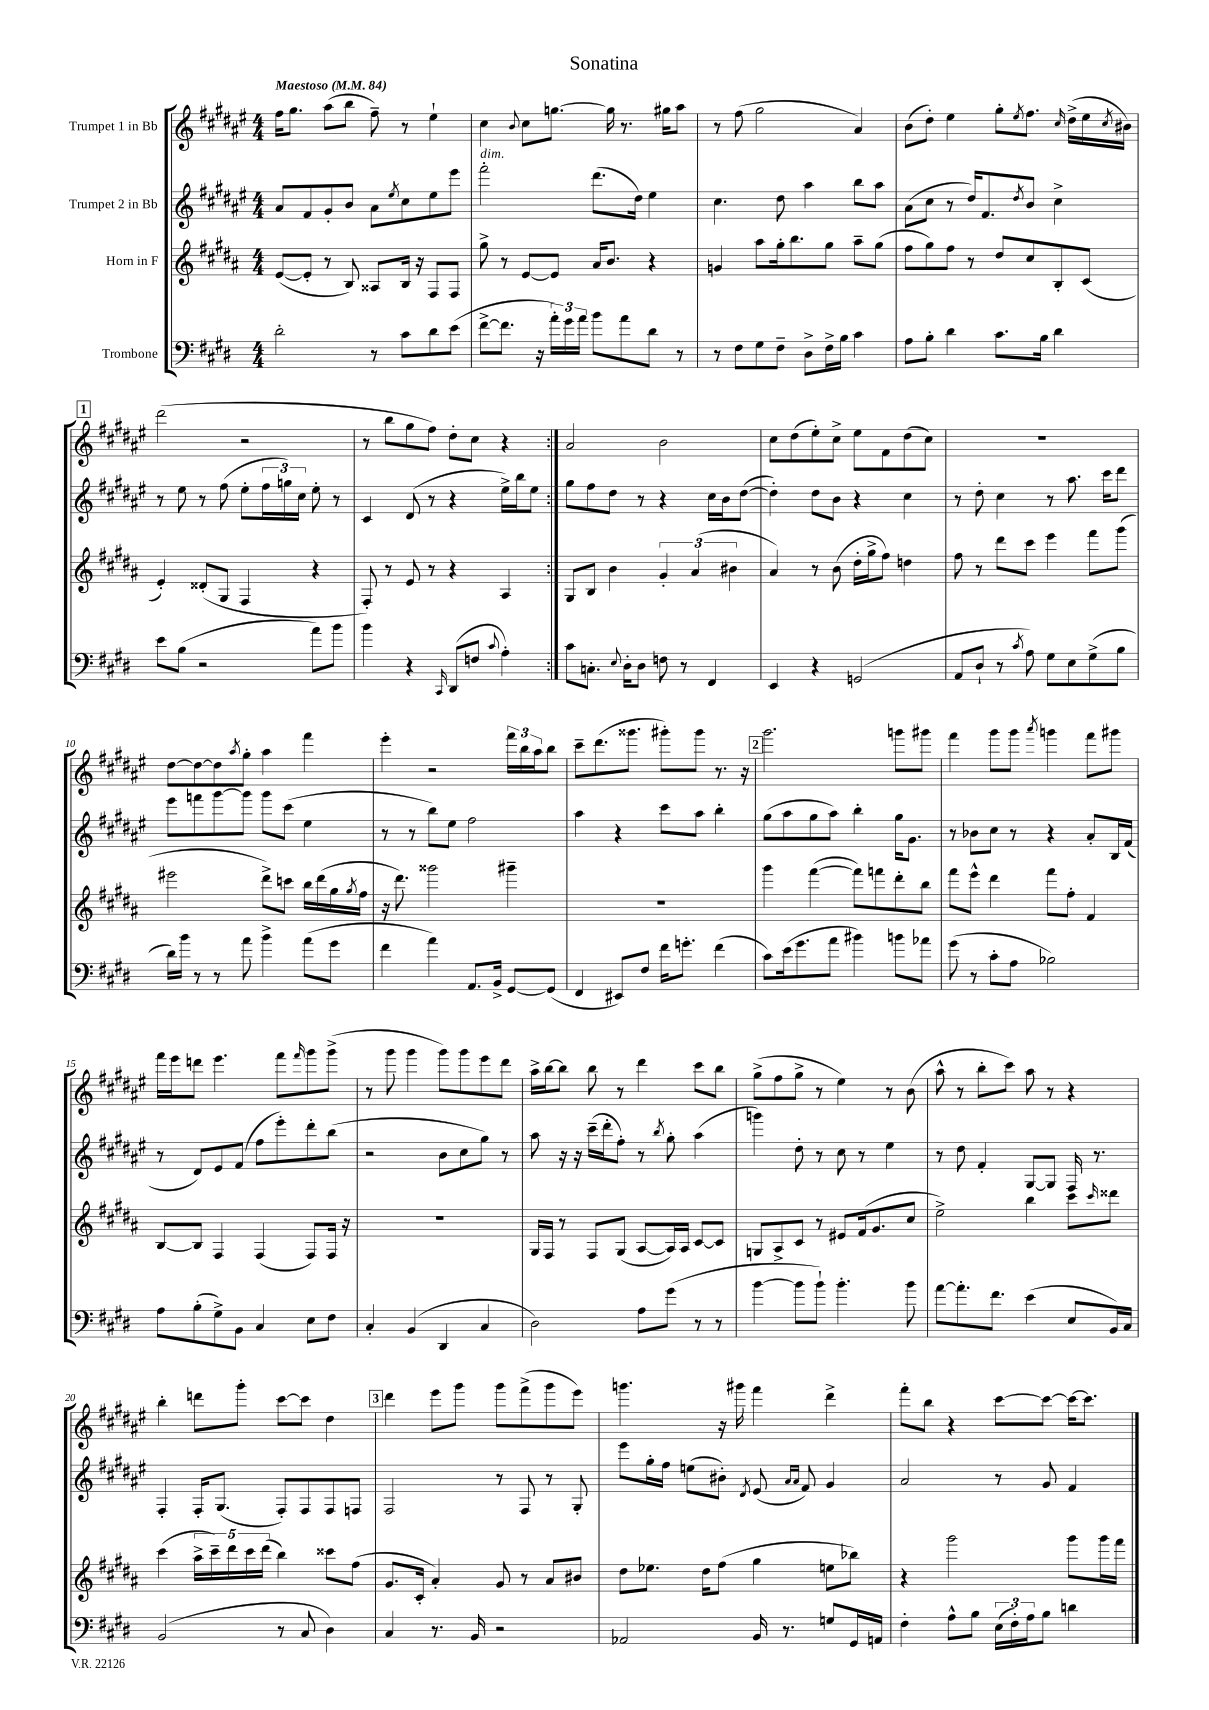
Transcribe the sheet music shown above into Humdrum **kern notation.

**kern	**kern	**kern	**kern
*part4	*part3	*part2	*part1
*staff4	*staff3	*staff2	*staff1
*I"Trombone	*I"Horn in F	*I"Trumpet 2 in Bb	*I"Trumpet 1 in Bb
*clefF4	*clefG2	*clefG2	*clefG2
*k[f#c#g#d#]	*k[f#c#g#d#a#]	*k[f#c#g#d#a#e#]	*k[f#c#g#d#a#e#]
*M4/4	*M4/4	*M4/4	*M4/4
*MM84	*MM84	*MM84	*MM84
=1	=1	=1	=1
!	!	!	!LO:TX:a:B:t=Maestoso
2d#'\	([8e/L	8a#/L	16ff#\KL
.	.	.	8.gg#\J
.	8e'/J]	8f#/	.
.	8r	8g#'/	(8aa#\L
.	8B/)	8b/J	8bb\J
8r	8A##X/L	8a#\L	8ff#~\)
.	.	8qee#/	.
8c#\L	16B/Jk	8cc#\	8r
.	16r	.	.
8d#\	8F#/L	8ee#\	4ee#`\
(8e\J	8F#/J	8eee#\J	.
=2	=2	=2	=2
!	!	!LO:TX:a:i:t=dim.	!
[8f#^\L	8gg#^\	2fff#'\	4cc#\
8.f#\J]	8r	.	.
.	.	.	8qqb/
.	[8e/L	.	8cc#\L
16r	.	.	.
24a'\LL)	8e/J]	.	[8.ggn\J
24g#\	.	.	.
24a\JJ	.	.	.
8b\L	16a#/KL	(8.ddd#\L	.
.	8.b/J	.	16gg\]
8a\	.	.	8.r
.	.	16dd#\Jk)	.
8d#\J	4r	4ee#\	.
.	.	.	16gg#X\KL
8r	.	.	8aa#\J
=3	=3	=3	=3
8r	4gn/	4.cc#\	8r
8F#\L	.	.	(8ff#\
8G#\	8aa#\L	.	2gg#\
8F#~\J	16gg#'\k	8dd#\	.
.	8.bb\	.	.
8D#^\L	.	4aa#\	.
16F#^\L	8gg#\J	.	.
16B\JJ	.	.	.
4c#\	8aa#~\L	8bb\L	4a#/)
.	(8gg#\J	8aa#\J	.
=4	=4	=4	=4
8A\L	8ff#\L	(8a#\L	(8b\L
8B'\J	8gg#\)	8cc#\J	8dd#'\J)
4d#\	8ff#\J	8r	4ee#\
.	8r	16dd#/KL)	.
.	.	8.f#/	.
8.c#\L	8dd#/L	.	8gg#'\L
.	.	8qdd#/	8qee#/
.	8cc#/	8b/J	8.ff#\J
16B\Jk	.	.	.
4d#\	8B'/	4cc#^\	.
.	.	.	16qqcc#/
.	.	.	(16dd#^\LL
.	(8c#/J	.	16ee#\
.	.	.	8qcc#/
.	.	.	16b#X\JJ)
!!LO:LB:g=z
!!LO:REH:place=s1:t=1
=5	=5	=5	=5
8e\L	4e'/)	8r	(2ddd#\
(8B\J	.	8ee#\	.
2r	(8d##X'/L	8r	.
.	8G#/J	(8ff#\	.
.	4F#/	8ee#'\L	2r
.	.	24ff#\L	.
.	.	24ggn\)	.
.	.	24cc#\JJ	.
8a\L)	4r	8ee#'\	.
8b\J	.	8r	.
=6	=6	=6	=6
4b\	8F#'/)	4c#/	8r
.	8r	.	8bb\L
4r	8e/	(8d#/	8gg#\
.	8r	8r	8ff#\J)
16qqCC#/	.	.	.
(8DD#/L	4r	4r	8dd#'\L
8Fn/J	.	.	8cc#\J
8qqc#/	.	.	.
4A'\)	4A#/	16ee#^\LL)	4r
.	.	16bb\J	.
.	.	8ee#\J	.
=7:|!	=7:|!	=7:|!	=7:|!
8c#\L	8G#/L	8gg#\L	2a#/
8.Cn'\J	8B/J	8ff#\	.
.	4b\	8dd#\J	.
8qqE/	.	.	.
16D#'\KL	.	.	.
8D#\J	.	8r	.
8Fn\	6g#'/	4r	2b\
8r	.	.	.
.	(6a#/	.	.
4FF#/	.	16cc#\LL	.
.	.	16b\J	.
.	6b#X\	.	.
.	.	([8dd#\J	.
=8	=8	=8	=8
4EE/	4a#/)	4dd#'\])	8cc#\L
.	.	.	(8dd#\
4r	8r	8dd#\L	8ee#'\)
.	(8b\	8b\J	8cc#^\J
(2GGn/	16dd#'\LL	4r	8ee#\L
.	16gg#^\J	.	.
.	8ff#\J)	.	8f#\
.	4ddn\	4cc#\	(8dd#\
.	.	.	8cc#\J)
=9	=9	=9	=9
8AA/L	8ff#\	8r	1r
8D#`/J	8r	8dd#'\	.
8r	8ddd#\L	4cc#\	.
8qc#/	.	.	.
8A\)	8ccc#\J	.	.
8G#\L	4eee\	8r	.
8E\	.	8.aa#\	.
(8G#^\	8fff#\L	.	.
.	.	16ccc#\KL	.
8B\J	(8ggg#\J	8ddd#\J	.
!!LO:LB:g=z
=10	=10	=10	=10
16d#\LL)	2eee#X\	8eee#\L	[8dd#\L
16b\JJ	.	.	.
8r	.	8fffn\	8dd#\_
8r	.	[8ggg#\	8dd#\]
.	.	.	8qaa#/
8a\	.	8ggg#\J]	8gg#'\J
4b^\	8ddd#^\L)	8ggg#\L	4aa#\
.	8cccn\J	(8ccc#\J	.
(8a\L	16bb\LL	4ee#\	4fff#\
.	(16ddd#\	.	.
8g#\J	16gg#\	.	.
.	8qgg#/	.	.
.	16ff#\JJ	.	.
=11	=11	=11	=11
4f#\	16r	8r	4eee#'\
.	8.ddd#\)	.	.
.	.	8r	.
4a\)	2ggg##X\	8bb\L)	2r
.	.	8ee#\J	.
8.AA/L	.	2ff#\	.
16BB^/Jk	.	.	.
[8GG#/L	4ggg#X~\	.	24fff#\LL
.	.	.	24bb\
.	.	.	24aa#\J
(8GG#/J]	.	.	8bb\J
=12	=12	=12	=12
4FF#/	1r	4aa#\	8ccc#~\L
.	.	.	(8.ddd#\
8EE#X/L)	.	4r	.
.	.	.	8.ggg##X\J
8F#/J	.	.	.
16f#\KL	.	8ccc#\L	8ggg#X'\L)
8.gn'\J	.	.	.
.	.	8aa#\J	8ggg#\J
(4f#\	.	4bb'\	8.r
.	.	.	16r
!!LO:REH:place=s1:t=2
=13	=13	=13	=13
8c#\L)	4ggg#\	(8gg#\L	2.ggg#\
(16e\k	.	8aa#\	.
8.g#\	.	.	.
.	([4fff#\	8gg#\	.
8a\J	.	8aa#\J)	.
4b#X\)	8fff#\L])	4bb'\	.
.	8fffn\	.	.
8bn\L	8ddd#'\	16gg#\KL	8gggn\L
.	.	8.g#\J	.
8a-X\J	8bb\J	.	8ggg#X\J
=14	=14	=14	=14
(8g#\	8fff#\L	8r	4fff#\
8r	8eee^^\J	8b-X\L	.
8c#'\L	4ddd#\	8cc#\J	8ggg#\L
8A\J	.	8r	8ggg#\J
.	.	.	8qaaa#/
2B-X\)	8fff#\L	4r	4gggn\
.	8ff#'\J	.	.
.	4f#/	8a#'/L	8fff#\L
.	.	16B/L	8ggg#X\J
.	.	(16f#/JJ	.
!!LO:LB:g=z
=15	=15	=15	=15
8A\L	[8B/L	8r	16fff#\LL
.	.	.	16eee#\J
(8B'\	8B/J]	8d#/L)	8dddn\J
8G#^\)	4F#/	8e#/	4.eee#\
8BB\J	.	(8f#/J	.
4C#/	(4F#/	8ff#\L	.
.	.	8eee#'\)	8fff#\L
.	.	.	16qqfff#/
8E\L	8F#/L)	8ddd#'\	8ggg#\
8F#\J	16F#/Jk	(8bb\J	(8ggg#^\J
.	16r	.	.
=16	=16	=16	=16
4C#'/	1r	2r	8r
.	.	.	8ggg#\
(4BB/	.	.	4ggg#\
4DD#/	.	8b\L	8ggg#\L)
.	.	8cc#\	8ggg#\
4C#/	.	8gg#\J)	8eee#\
.	.	8r	8ddd#\J
=17	=17	=17	=17
2D#\)	16G#/LL	8aa#\	16aa#^\LL
.	16F#/JJ	.	[16bb\J
.	8r	16r	8bb\J]
.	.	16r	.
.	8F#/L	(16ccc#~\LL	8bb\
.	.	16ddd#'\J	.
.	(8G#/J	8ff#'\J)	8r
8A\L	[8A#/L	8r	4ddd#\
.	.	8qbb/	.
(8g#\J	16A#/L])	8gg#'\	.
.	16A#/JJ	.	.
8r	[8c#/L	(4aa#\	8ccc#\L
8r	8c#/J]	.	8bb\J
=18	=18	=18	=18
[4b\	8Gn/L	4gggn\)	(8gg#^\L
.	8A#^/	.	8ff#\
8b\L]	8c#/J	8dd#'\	8gg#^\J
8b`\J)	8r	8r	8r
4.b'\	8e#X/L	8cc#\	4ee#\)
.	(16f#/k	8r	.
.	8.g#/	.	.
.	.	4ee#\	8r
8b\	8cc#/J	.	(8b\
=19	=19	=19	=19
[8a\L	2ee^\)	8r	8aa#^^\
8.a'\]	.	8dd#\	8r
.	.	4f#'/	8bb'\L
8.f#\J	.	.	.
.	.	.	8ccc#\J)
(4e\	4bb\	[8G#/L	8aa#\
.	.	8G#/J]	8r
8E/L	8ccc#\L	16F#/	4r
.	.	8.r	.
.	16qqccc#/	.	.
16BB/L)	8ddd##X\J	.	.
16C#/JJ	.	.	.
!!LO:LB:g=z
=20	=20	=20	=20
(2BB/	(4ccc#\	4F#'/	4bb'\
.	20aa#^\LL	16F#'/KL	8dddn\L
.	20ccc#~\)	.	.
.	.	(8.G#/J	.
.	20ddd#\	.	.
.	.	.	8ggg#'\J
.	20ccc#\	.	.
.	(20ddd#\JJ	.	.
8r	4bb\)	8F#'/L)	[8ccc#\L
8C#/	.	8F#/	8ccc#\J]
4D#\)	8ccc##X\L	8F#/	4dd#\
.	(8ff#\J	8Fn/J	.
!!LO:REH:place=s1:t=3
=21	=21	=21	=21
4C#/	8.g#/L	2F#/	4ddd#\
.	16c#'/Jk	.	.
8.r	4a#'/)	.	8eee#\L
.	.	.	8ggg#\J
16BB/	.	.	.
2r	8g#/	8r	8ggg#\L
.	8r	8F#/	(8fff#^\
.	8a#/L	8r	8ggg#\
.	8b#X/J	8G#'/	8eee#\J)
=22	=22	=22	=22
2AA-X/	8dd#\L	8eee#\L	4.gggn\
.	8.ee-X\J	16gg#'\L	.
.	.	16ff#\JJ	.
.	.	(8een\L	.
.	16dd#\KL	.	.
.	(8ff#\J	8b#X'\J)	16r
.	.	.	16ggg#X\
.	.	8qd#/	.
16BB/	4gg#\	(8e#/	4fff#\
8.r	.	.	.
.	.	16qqa#/LL	.
.	.	16qqa#/JJ	.
.	.	8f#/)	.
8Gn/L	8een\L	4g#/	4ddd#^\
16GG#/L	8bb-X\J)	.	.
16AAn/JJ	.	.	.
=23	=23	=23	=23
4F#'\	4r	2a#/	8fff#'\L
.	.	.	8bb\J
8A^^\L	2ggg#\	.	4r
8B\J	.	.	.
(24E\LL	.	8r	[8ccc#\L
24F#'\)	.	.	.
24A\J	.	.	.
8B\J	.	8g#/	8ccc#\J_
4dn\	8ggg#\L	4f#/	16ccc#\KL_
.	.	.	8.ccc#\J]
.	16ggg#\L	.	.
.	16fff#\JJ	.	.
==	==	==	==
*-	*-	*-	*-
